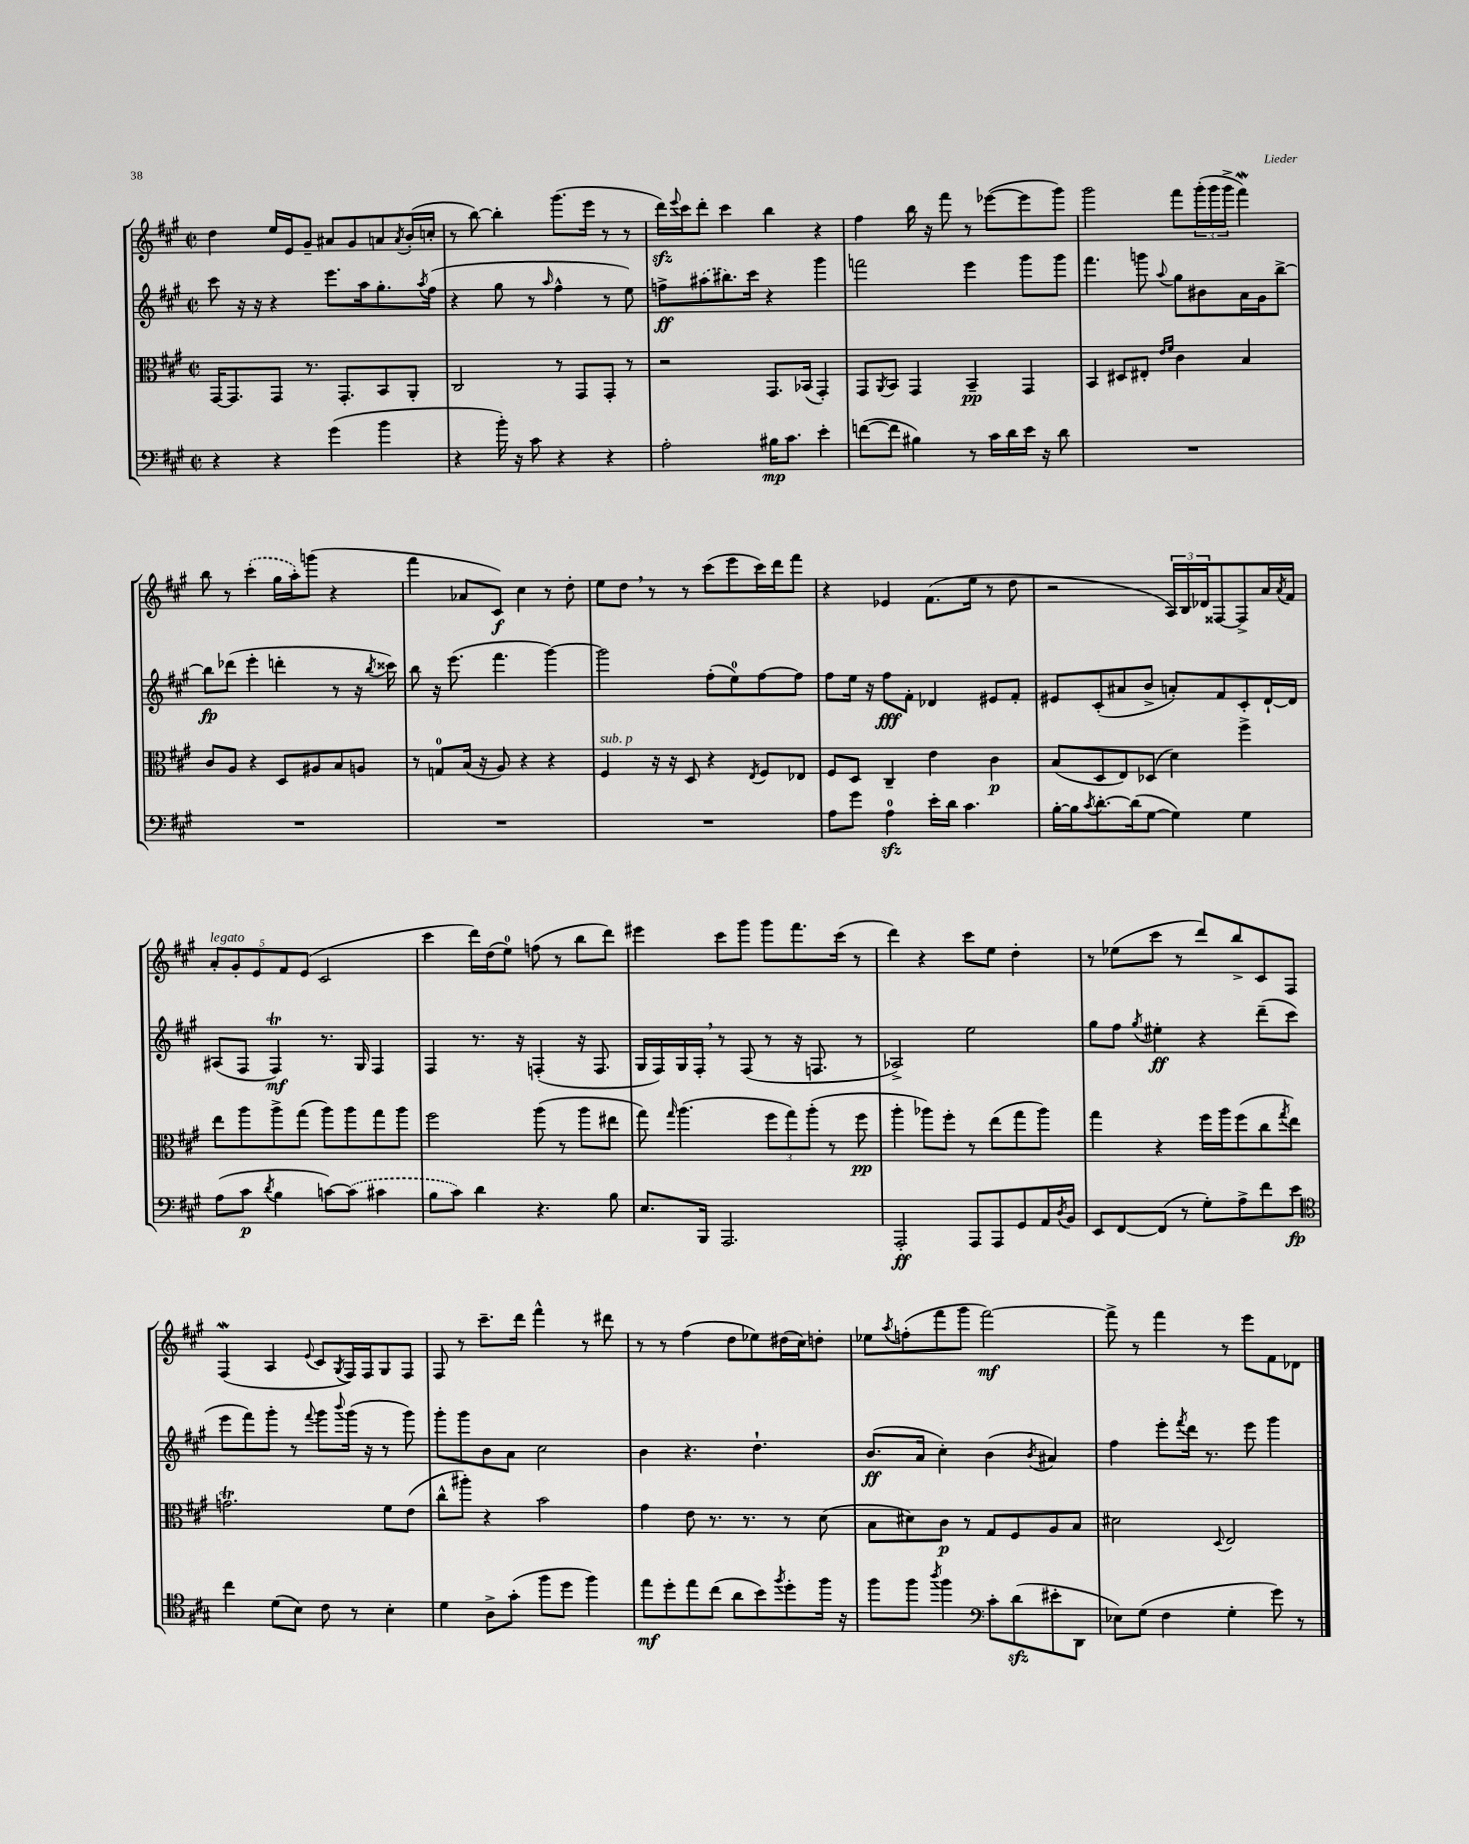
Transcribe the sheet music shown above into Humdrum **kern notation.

**kern	**dynam	**kern	**dynam	**kern	**dynam	**kern	**dynam
*part4	*part4	*part3	*part3	*part2	*part2	*part1	*part1
*staff4	*staff4	*staff3	*staff3	*staff2	*staff2	*staff1	*staff1
*clefF4	*	*clefC3	*	*clefG2	*	*clefG2	*
*k[f#c#g#]	*	*k[f#c#g#]	*	*k[f#c#g#]	*	*k[f#c#g#]	*
*M2/2	*	*M2/2	*	*M2/2	*	*M2/2	*
*met(c|)	*	*met(c|)	*	*met(c|)	*	*met(c|)	*
=3	=3	=3	=3	=3	=3	=3	=3
4r	.	[16GG#/KL	.	8ccc#\	.	4dd\	.
.	.	8.GG#/]	.	.	.	.	.
.	.	.	.	16r	.	.	.
.	.	.	.	16r	.	.	.
4r	.	8GG#/J	.	4r	.	16ee/LL	.
.	.	.	.	.	.	16e/J	.
.	.	8.r	.	.	.	8g#~/J	.
(4g#\	.	.	.	8.eee\L	.	8a#X/L	.
.	.	8.GG#'/L	.	.	.	.	.
.	.	.	.	.	.	8g#/	.
.	.	.	.	16aa\k	.	.	.
4b\	.	8BB/	.	8.gg#'\	.	8an/	.
.	.	.	.	.	.	8qa/	.
.	.	8AA'/J	.	.	.	(16b'/L	.
.	.	.	.	8qaa/	.	.	.
.	.	.	.	(16ff#\Jk	.	16ccn'/JJ	.
=4	=4	=4	=4	=4	=4	=4	=4
4r	.	2C#/	.	4r	.	8r	.
.	.	.	.	.	.	[8bb\)	.
16b'\)	.	.	.	8gg#\	.	4bb'\]	.
16r	.	.	.	.	.	.	.
8c#\	.	.	.	8r	.	.	.
.	.	.	.	16qqaa/	.	.	.
4r	.	8r	.	4ff#^^\	.	(8.ggg#\L	.
.	.	8GG#/L	.	.	.	.	.
.	.	.	.	.	.	16eee\Jk	.
4r	.	8GG#'/J	.	8r	.	8r	.
.	.	8r	.	8ee\)	.	8r	.
=5	=5	=5	=5	=5	=5	=5	=5
2A'\	.	2r	.	8ffn^\L	ff	16dddzz\LL)	.
.	.	.	.	.	.	8qqeee/	.
.	.	.	.	.	.	16ccc#\J	.
.	.	.	.	(8aa#X\	.	8ddd'\J	.
.	.	.	.	8.bb#X\)	.	4ccc#\	.
.	.	.	.	16ccc#\Jk	.	.	.
16B#X\KL	mp	8.GG#/L	.	4r	.	4bb\	.
8.c#\J	.	.	.	.	.	.	.
.	.	(16BB-X/Jk	.	.	.	.	.
4e'\	.	4GG#'/)	.	4ggg#\	.	4r	.
=6	=6	=6	=6	=6	=6	=6	=6
([8fn\L	.	8GG#/L	.	2fffn\	.	4ff#\	.
.	.	8qAA/	.	.	.	.	.
8f\J]	.	8BB/J	.	.	.	.	.
4B#X\)	.	4GG#/	.	.	.	16bb\	.
.	.	.	.	.	.	16r	.
.	.	.	.	.	.	8fff#\	.
8r	.	4BB~/	pp	4eee\	.	8r	.
16c#\LL	.	.	.	.	.	([8eee-X\L	.
16d\	.	.	.	.	.	.	.
16e\JJ	.	4GG#/	.	8ggg#\L	.	8eee-\]	.
16r	.	.	.	.	.	.	.
8d\	.	.	.	8ggg#\J	.	8ggg#\J)	.
=7	=7	=7	=7	=7	=7	=7	=7
1r	.	4BB/	.	4.fff#\	.	2ggg#\	.
.	.	8D#X/L	.	.	.	.	.
.	.	8E#X'/J	.	8gggn\	.	.	.
.	.	16qqe/LL	.	.	.	.	.
.	.	16qqf#/JJ	.	8qqaa/	.	.	.
.	.	4c#\	.	8gg#\L	.	8fff#\L	.
.	.	.	.	8b#X\	.	(24ggg#'\L	.
.	.	.	.	.	.	24ggg#\	.
.	.	.	.	.	.	24ggg#^\JJ	.
.	.	4B/	.	16a\L	.	4fff#W\)	.
.	.	.	.	16g#\J	.	.	.
.	.	.	.	[8bb^\J	.	.	.
!!LO:LB:g=z
=8	=8	=8	=8	=8	=8	=8	=8
1r	.	8c#/L	.	8bb\L]	fp	8bb\	.
.	.	8A/J	.	(8ddd-X\J	.	8r	.
.	.	4r	.	4eee'\	.	(4ccc#'\	.
.	.	8D/L	.	4dddn'\	.	16gg#\LL	.
.	.	.	.	.	.	16aa'\J)	.
.	.	8A#X/	.	.	.	(8gggn\J	.
.	.	8B/	.	8r	.	4r	.
.	.	8An/J	.	16r	.	.	.
.	.	.	.	8qbb/	.	.	.
.	.	.	.	16ccc##X\)	.	.	.
=9	=9	=9	=9	=9	=9	=9	=9
1r	.	8r	.	8bb\	.	4fff#\	.
.	.	8Gn/L	.	16r	.	.	.
.	.	.	.	(8.eee\	.	.	.
.	.	(16B/Jk	.	.	.	8a-X/L	.
.	.	16r	.	.	.	.	.
.	.	8A/)	.	4.fff#\	.	8c#/J)	f
.	.	4r	.	.	.	4cc#\	.
.	.	4r	.	[4ggg#\)	.	8r	.
.	.	.	.	.	.	8dd'\	.
=10	=10	=10	=10	=10	=10	=10	=10
!	!	!LO:TX:a:i:t=sub. p	!	!	!	!	!
1r	.	4F#/	.	2ggg#\]	.	8ee\L	.
.	.	.	.	.	.	8dd,\J	.
.	.	16r	.	.	.	8r	.
.	.	16r	.	.	.	.	.
.	.	8D/	.	.	.	8r	.
.	.	4r	.	(8ff#'\L	.	(8ccc#\L	.
.	.	.	.	8ee\)	.	8eee\	.
.	.	8qE/	.	.	.	.	.
.	.	8F#/L	.	[8ff#\	.	16ccc#\L)	.
.	.	.	.	.	.	16ddd\J	.
.	.	8E-X/J	.	8ff#\J]	.	8fff#\J	.
=11	=11	=11	=11	=11	=11	=11	=11
8A\L	.	8F#/L	.	8ff#\L	.	4r	.
8g#\J	.	8D/J	.	16ee\Jk	.	.	.
.	.	.	.	16r	.	.	.
4Azz\	.	4C#~/	.	8ff#\L	fff	4e-X/	.
.	.	.	.	8f#'\J	.	.	.
16e'\LL	.	4e\	.	4d-X/	.	(8.f#\L	.
16d\JJ	.	.	.	.	.	.	.
4.c#\	.	.	.	.	.	.	.
.	.	.	.	.	.	16ee\Jk	.
.	.	4c#\	p	8e#X/L	.	8r	.
.	.	.	.	8f#'/J	.	8dd\	.
=12	=12	=12	=12	=12	=12	=12	=12
[16B'\LL	.	(8B/L	.	8e#X/L	.	2r	.
16B\J]	.	.	.	.	.	.	.
8qc#/	.	.	.	.	.	.	.
[8.d'\	.	8D/	.	(8c#'/	.	.	.
.	.	8E/)	.	8a#X/	.	.	.
(16d\k]	.	.	.	.	.	.	.
[8G#\J	.	(8D-X/J	.	8b^/J	.	.	.
4G#\])	.	4d\)	.	8an'/L)	.	24A/LL)	.
.	.	.	.	.	.	24B/	.
.	.	.	.	.	.	24d-X/J	.
.	.	.	.	8f#/	.	[8F##X/	.
4G#\	.	4ff#^\	.	8c#'/	.	8F##^/]	.
.	.	.	.	[16d`/L	.	16a/L	.
.	.	.	.	.	.	8qa/	.
.	.	.	.	16d/JJ]	.	16f#/JJ	.
!!LO:LB:g=z
=13	=13	=13	=13	=13	=13	=13	=13
!	!	!	!	!	!	!LO:TX:a:i:t=legato	!
(8A\L	.	8ee\L	.	(8A#X/L	.	10a'/L	.
.	.	.	.	.	.	10g#'/	.
8c#\J	p	8aa\	.	8F#/J	.	.	.
.	.	.	.	.	.	10e/	.
8qd/	.	.	.	.	.	.	.
4B\	.	8aa^\	.	4F#T/)	mf	.	.
.	.	.	.	.	.	10f#/	.
.	.	(8gg#\J	.	.	.	.	.
.	.	.	.	.	.	(10e/J	.
[8cn\L)	.	8aa\L)	.	8.r	.	2c#/	.
(8c\J]	.	8aa\	.	.	.	.	.
.	.	.	.	16G#/	.	.	.
4c#X\	.	8gg#\	.	4F#/	.	.	.
.	.	8aa\J	.	.	.	.	.
=14	=14	=14	=14	=14	=14	=14	=14
8B\L	.	2ff#\	.	4F#/	.	4ccc#\	.
8c#\J)	.	.	.	.	.	.	.
4d\	.	.	.	8.r	.	16ddd\LL)	.
.	.	.	.	.	.	(16dd\J	.
.	.	.	.	.	.	8ee\J)	.
.	.	.	.	16r	.	.	.
4.r	.	(8aa\	.	(4Fn'/	.	(8ffn\	.
.	.	8r	.	.	.	8r	.
.	.	8aa\L	.	16r	.	8bb\L	.
.	.	.	.	8.F/	.	.	.
8B\	.	8ee#X\J	.	.	.	8ddd\J)	.
=15	=15	=15	=15	=15	=15	=15	=15
8.E/L	.	8gg#\)	.	16G#/LL	.	4eee#X\	.
.	.	.	.	16F#/)	.	.	.
.	.	16qqgg#/	.	.	.	.	.
.	.	(4.aa\	.	16G#/	.	.	.
16BBB/Jk	.	.	.	16F#',/JJ	.	.	.
2.AAA/	.	.	.	8r	.	8ccc#\L	.
.	.	.	.	(8F#/	.	8ggg#\J	.
.	.	12ff#\L	.	8r	.	8ggg#\L	.
.	.	12gg#\)	.	.	.	.	.
.	.	.	.	16r	.	8.fff#\	.
.	.	(12aa'\J	.	.	.	.	.
.	.	.	.	8.Fn/	.	.	.
.	.	8r	.	.	.	.	.
.	.	.	.	.	.	(16ccc#\Jk	.
.	.	8ff#\	pp	8r	.	8r	.
=16	=16	=16	=16	=16	=16	=16	=16
2AAA'/	ff	4aa'\	.	2A-X^/)	.	4ddd\)	.
.	.	8aa-X\L)	.	.	.	4r	.
.	.	8ff#'\J	.	.	.	.	.
8AAA/L	.	8r	.	2ee\	.	8ccc#\L	.
8AAA/	.	(8ee\L	.	.	.	8ee\J	.
8GG#/	.	8gg#\	.	.	.	4dd'\	.
16AA/L	.	8aa-\J)	.	.	.	.	.
8qD/	.	.	.	.	.	.	.
16BB/JJ	.	.	.	.	.	.	.
=17	=17	=17	=17	=17	=17	=17	=17
8EE/L	.	4gg#\	.	8gg#\L	.	8r	.
[8FF#/	.	.	.	8ff#\J	.	(8ee-X\L	.
.	.	.	.	8qgg#/	.	.	.
(8FF#/J]	.	4r	.	4ee#X'\	ff	8ccc#\J	.
8r	.	.	.	.	.	8r	.
8G#'\L)	.	16ff#\LL	.	4r	.	8ddd/L)	.
.	.	16aa\J	.	.	.	.	.
8A^\	.	(8ff#\	.	.	.	8bb^/	.
8f#\	.	8cc#\	.	(8ddd~\L	.	8c#/	.
.	.	8qgg#/	.	.	.	.	.
8e\J	fp	8ee\J)	.	8ccc#\J	.	8F#/J	.
!!LO:LB:g=z
=18	=18	=18	=18	=18	=18	=18	=18
*clefC4	*	*	*	*	*	*	*
4cc#\	.	2.gnT\	.	8eee\L	.	(4F#W/	.
.	.	.	.	8fff#\)	.	.	.
(8d\L	.	.	.	8ggg#'\J	.	4A/	.
8B\J)	.	.	.	8r	.	.	.
.	.	.	.	8qqfff#/	.	8qqe/	.
8c#\	.	.	.	8ggg#\L	.	8c#/L	.
.	.	.	.	8qqbbb/	.	8qG#/	.
8r	.	.	.	(16ggg#\Jk	.	16F#/L)	.
.	.	.	.	16r	.	16F#/J	.
4B'\	.	8f#\L	.	8r	.	8G#/	.
.	.	(8e\J	.	8ggg#\)	.	8F#/J	.
=19	=19	=19	=19	=19	=19	=19	=19
4d\	.	8cc#^^\L	.	8ggg#'\L	.	8F#/	.
.	.	8aa#X'\J)	.	8ggg#\	.	8r	.
8A^\L	.	4r	.	8b\	.	8.ccc#~\L	.
(8g#'\J	.	.	.	8a\J	.	.	.
.	.	.	.	.	.	16ddd\Jk	.
8ff#\L	.	2b\	.	2cc#\	.	4fff#^^\	.
8dd\J	.	.	.	.	.	.	.
4ff#\)	.	.	.	.	.	8r	.
.	.	.	.	.	.	8ddd#X\	.
=20	=20	=20	=20	=20	=20	=20	=20
8ee\L	mf	4g#\	.	4b\	.	8r	.
8dd'\	.	.	.	.	.	8r	.
8ee\	.	8e\	.	4.r	.	(4ff#\	.
(8cc#\J	.	8.r	.	.	.	.	.
8a\L	.	.	.	.	.	8dd\L	.
.	.	8.r	.	.	.	.	.
8b\)	.	.	.	4.dd`\	.	8ee-X\)	.
8qff#/	.	.	.	.	.	.	.
8dd'\	.	8r	.	.	.	(16dd#X\L	.
.	.	.	.	.	.	16cc#\J)	.
16ff#\Jk	.	(8d\	.	.	.	8ddn'\J	.
16r	.	.	.	.	.	.	.
=21	=21	=21	=21	=21	=21	=21	=21
8ff#\L	.	8B\L	.	(8.b/L	ff	8ee-X\L	.
.	.	.	.	.	.	8qaa/	.
8ff#\J	.	8d#X\)	.	.	.	(8ffn'\	.
.	.	.	.	16a/Jk	.	.	.
8qaa/	.	.	.	.	.	.	.
4ff#\	.	8c#\J	p	4cc#'\)	.	8fff#\	.
.	.	8r	.	.	.	8ggg#\J	.
*clefF4	*	*	*	*	*	*	*
8c#'\L	.	8G#/L	.	(4b\	.	[2fff#\)	mf
(8dzz\	.	8F#/	.	.	.	.	.
.	.	.	.	8qb/	.	.	.
8e#X'\	.	8A/	.	4a#X/)	.	.	.
8DD\J	.	8B/J	.	.	.	.	.
=22	=22	=22	=22	=22	=22	=22	=22
8E-X\L)	.	2d#X\	.	4ff#\	.	8fff#^\]	.
(8G#\J	.	.	.	.	.	8r	.
4F#\	.	.	.	8eee'\L	.	4fff#\	.
.	.	.	.	8qfff#/	.	.	.
.	.	.	.	16ddd\Jk	.	.	.
.	.	.	.	8.r	.	.	.
.	.	8qqD/	.	.	.	.	.
4G#'\	.	2E/	.	.	.	8r	.
.	.	.	.	8eee\	.	8eee\L	.
8g#\)	.	.	.	4ggg#\	.	8f#\	.
8r	.	.	.	.	.	8d-X\J	.
==	==	==	==	==	==	==	==
*-	*-	*-	*-	*-	*-	*-	*-
